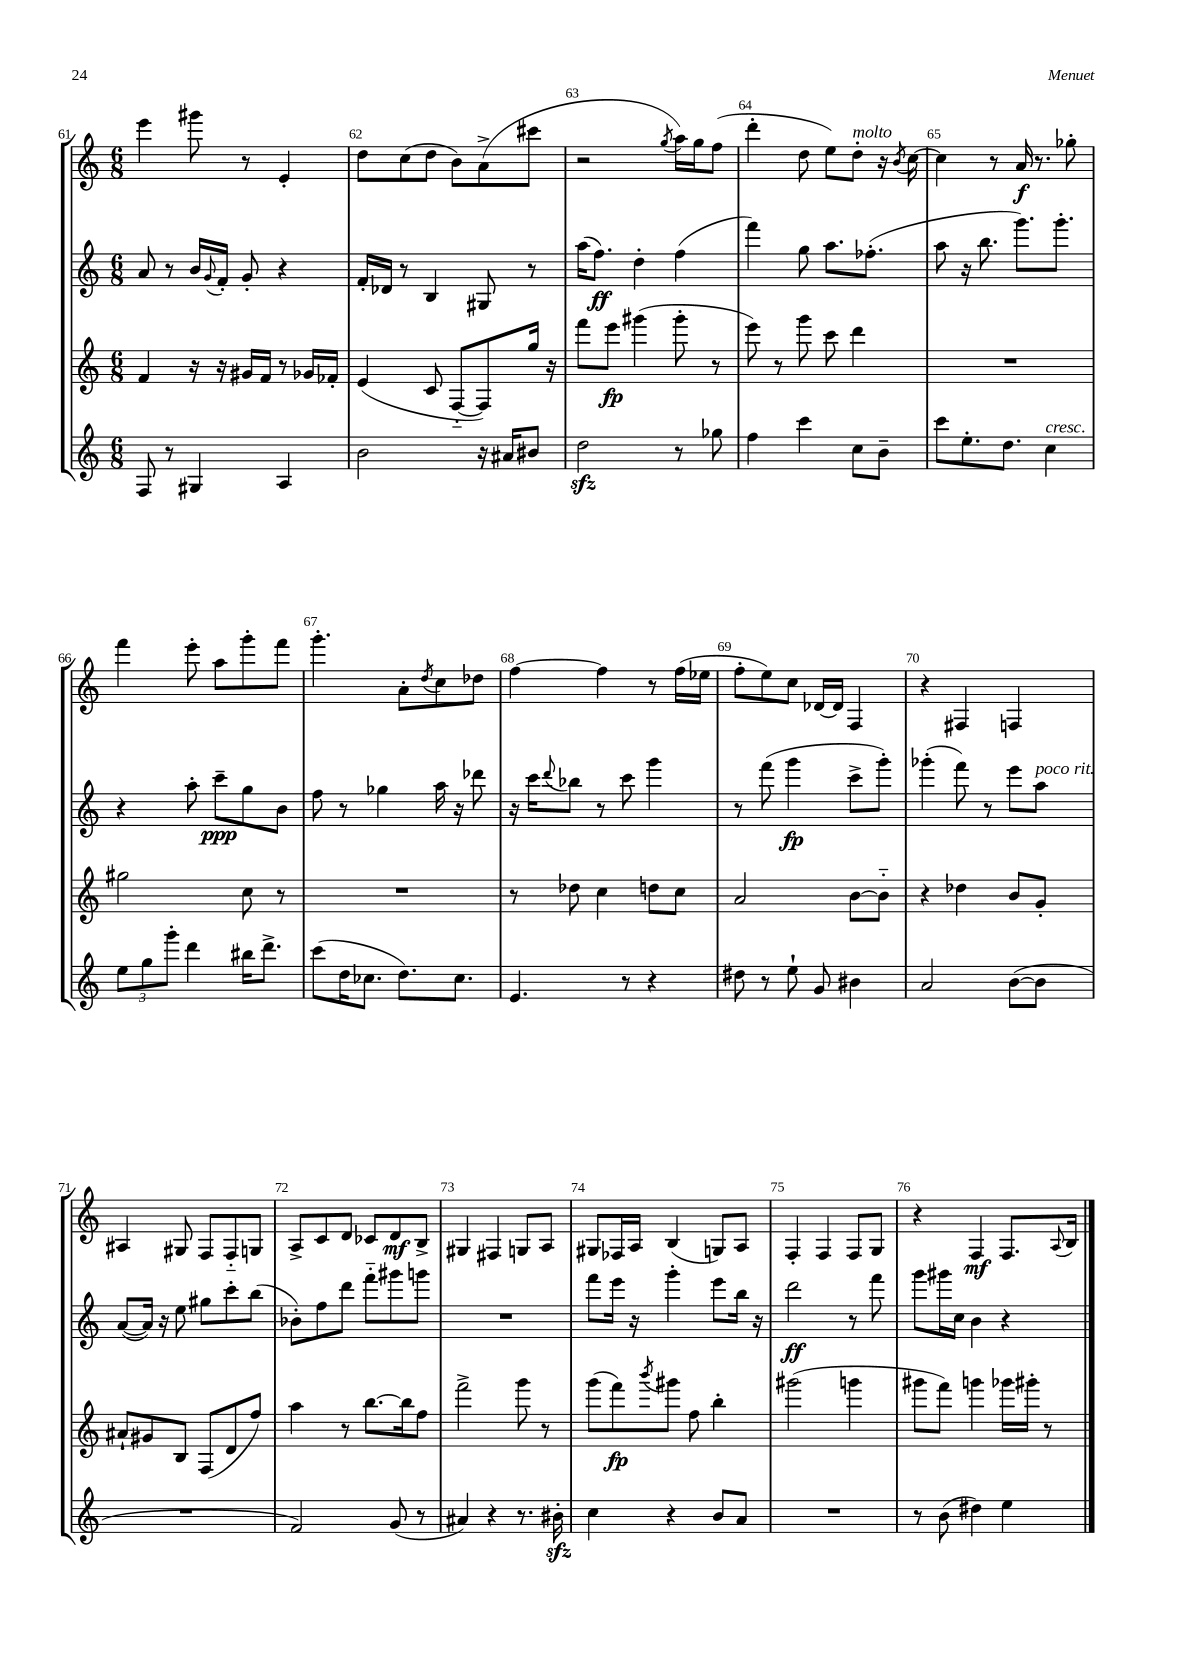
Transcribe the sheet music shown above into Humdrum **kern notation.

**kern	**kern	**kern	**kern
*staff4	*staff3	*staff2	*staff1
*clefG2	*clefG2	*clefG2	*clefG2
*k[]	*k[]	*k[]	*k[]
*M6/8	*M6/8	*M6/8	*M6/8
8F	4f	8a	4eee
8r	.	8r	.
4G#	16r	16b	8ggg#
.	.	8qqg	.
.	16r	16f'	.
.	16g#	8g'	8r
.	16f	.	.
4A	8r	4r	4e'
.	16g-	.	.
.	16f-'	.	.
=	=	=	=
2b	(4e	16f'	8dd
.	.	16d-	.
.	.	8r	(8cc
.	8c	4B	8dd
.	[8F'~	.	8b)
16r	8F])	8G#	(8a^
16a#	.	.	.
8b#	16gg	8r	8ccc#
.	16r	.	.
=	=	=	=
2dd	8fff	(16aa	2r
.	.	8.ff)	.
.	8eee	.	.
.	(4ggg#	4dd'	.
.	.	.	8qgg
8r	8ggg#'	(4ff	16aa)
.	.	.	16gg
8gg-	8r	.	(8ff
=	=	=	=
4ff	8eee)	4fff)	4ddd'
.	8r	.	.
4ccc	8ggg	8gg	8dd
.	8ccc	8.aa	8ee)
8cc	4ddd	.	8dd'
.	.	(8.ff-'	.
8b~	.	.	16r
.	.	.	8qb
.	.	.	[16cc
=	=	=	=
8ccc	2.r	8aa	4cc]
8.ee'	.	16r	.
.	.	8.bb	.
.	.	.	8r
8.dd	.	.	.
.	.	8.ggg)	16a
.	.	.	8.r
4cc	.	.	.
.	.	8.ggg'	.
.	.	.	8gg-'
=	=	=	=
12ee	2gg#	4r	4fff
12gg	.	.	.
12ggg'	.	.	.
4ddd	.	8aa'	8eee'
.	.	8ccc~	8aa
16bb#	8cc	8gg	8ggg'
8.ddd^	.	.	.
.	8r	8b	8fff
=	=	=	=
(8ccc	2.r	8ff	4.ggg'
16dd	.	8r	.
8.cc-	.	.	.
.	.	4gg-	.
8.dd)	.	.	8a'
.	.	.	8qdd
.	.	16aa	8cc
8.cc-	.	16r	.
.	.	8ddd-	8dd-
=	=	=	=
4.e	8r	16r	[4ff
.	.	16ccc	.
.	.	8qqddd	.
.	8dd-	8bb-	.
.	4cc	8r	4ff]
8r	.	8ccc	.
4r	8dd	4ggg	8r
.	8cc	.	(16ff
.	.	.	16ee-
=	=	=	=
8dd#	2a	8r	8ff'
8r	.	(8fff	8ee)
8ee`	.	4ggg	8cc
8g	.	.	[16d-
.	.	.	16d-]
4b#	[8b	8ccc^	4F
.	8b'~]	8ggg')	.
=	=	=	=
2a	4r	(4ggg-'	4r
.	4dd-	8fff)	4F#
.	.	8r	.
([8b	8b	8eee	4F
8b]	8g'	8aa	.
=	=	=	=
2.r	8a#`	([8a	4A#
.	8g#	16a])	.
.	.	16r	.
.	8B	8ee	8G#
.	(8F	8gg#	8F
.	8d	8ccc'	8F'~
.	8ff)	(8bb	8G
=	=	=	=
2f)	4aa	8b-')	8A^
.	.	8ff	8c
.	8r	8ddd	8d
.	[8.bb	8fff'~	8c-
(8g	.	8ggg#	8d
.	16bb]	.	.
8r	8ff	8ggg	8B^
=	=	=	=
4a#)	2fff^	2.r	4G#
4r	.	.	4F#
8.r	8ggg	.	8G
.	8r	.	8A
16b#'	.	.	.
=	=	=	=
4cc	(8ggg	8fff	8G#
.	8fff)	16eee	16F-
.	.	16r	16A
.	8qbbb	.	.
4r	8ggg#	4ggg'	(4B
.	8ff	.	.
8b	4bb'	8eee	8G)
8a	.	16bb	8A
.	.	16r	.
=	=	=	=
2.r	(2ggg#	2ddd	4F'
.	.	.	4F
.	4ggg	8r	8F
.	.	8fff	8G
=	=	=	=
8r	8ggg#	8ggg	4r
(8b	8fff)	16ggg#	.
.	.	16cc	.
4dd#)	4ggg	4b	4F
4ee	16ggg-	4r	8.F
.	16ggg#'	.	.
.	8r	.	.
.	.	.	8qqA
.	.	.	16B
==	==	==	==
*-	*-	*-	*-
